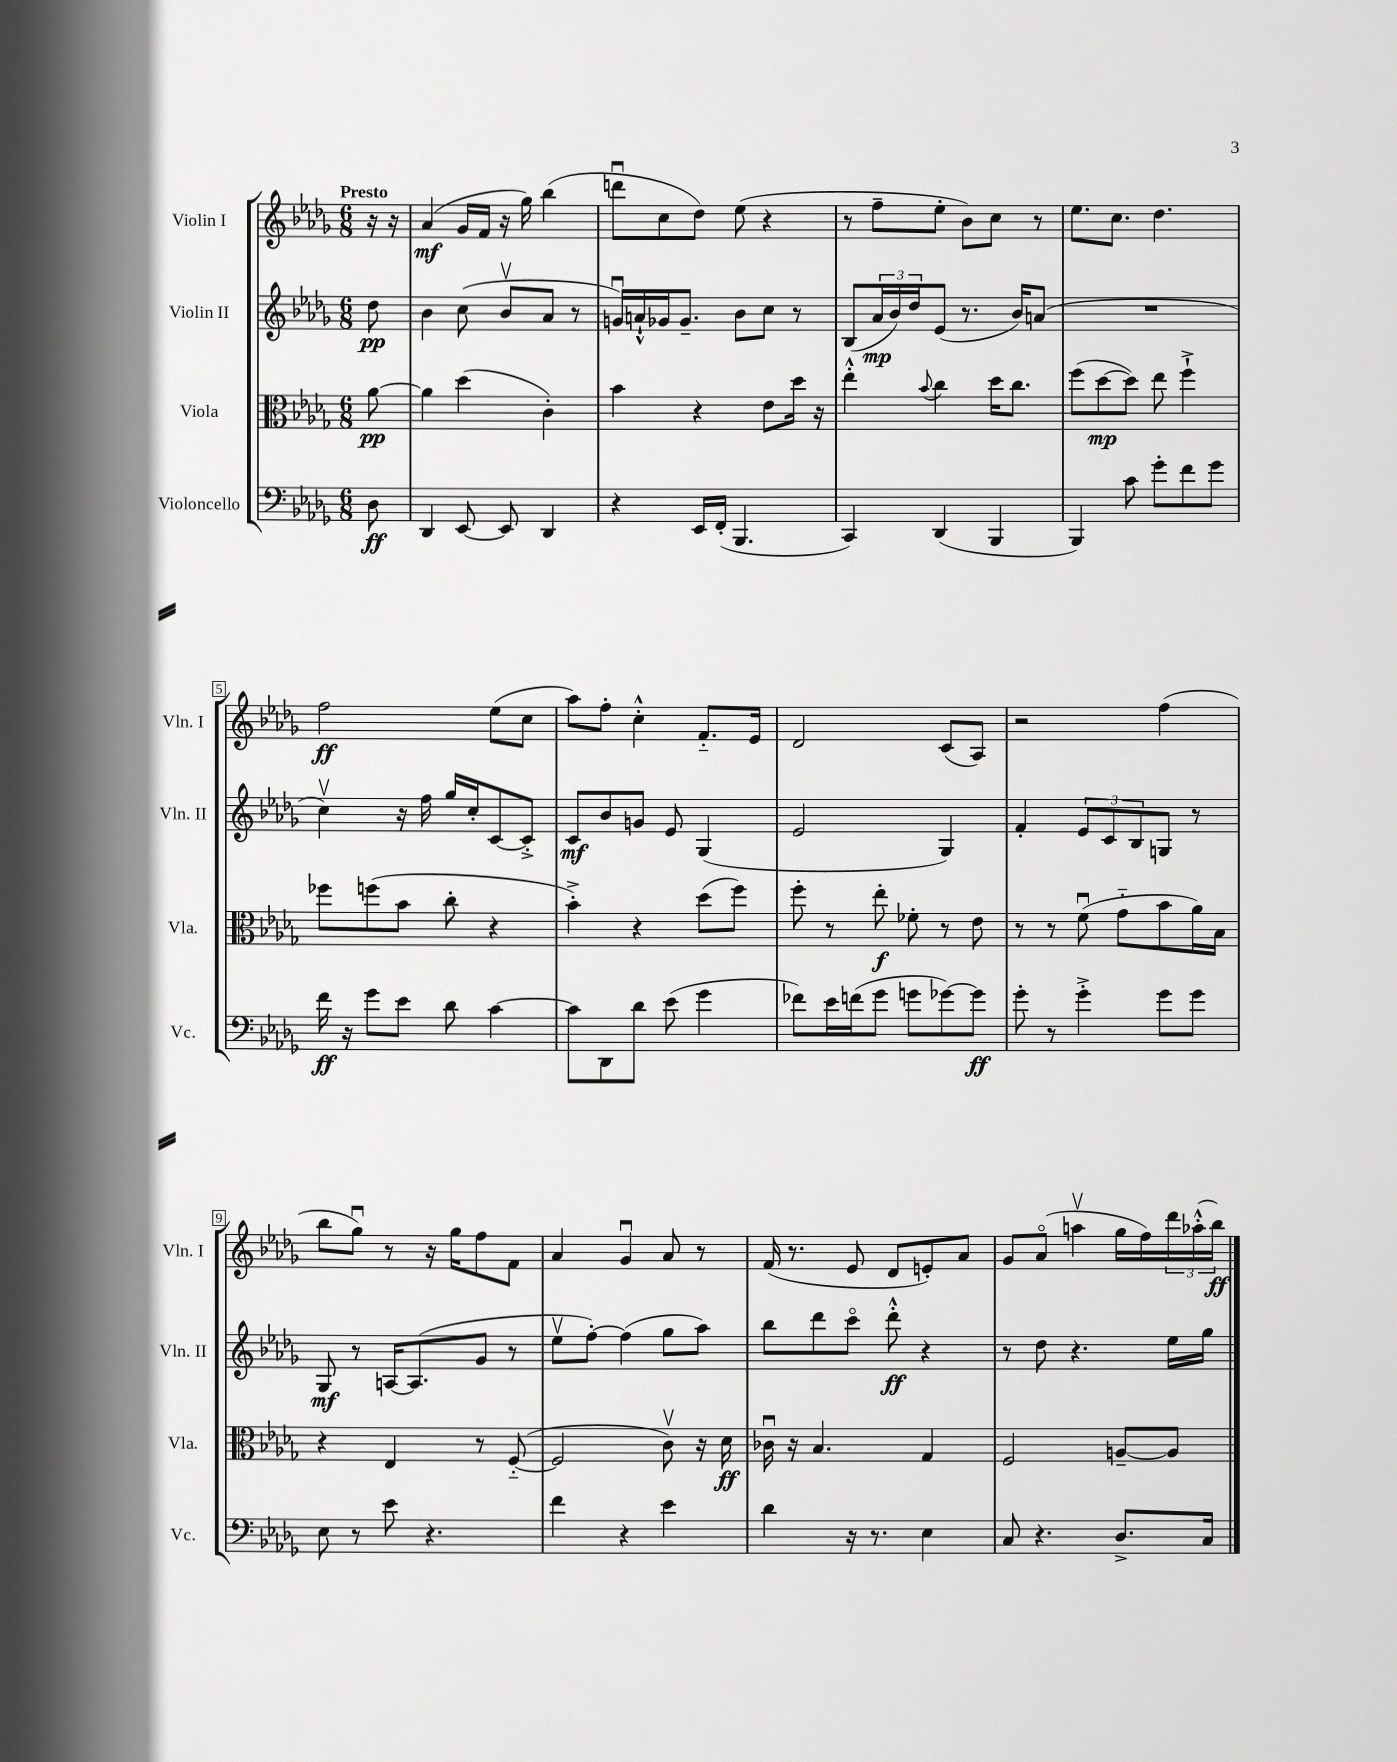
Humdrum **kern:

**kern	**kern	**kern	**kern
*staff4	*staff3	*staff2	*staff1
*clefF4	*clefC3	*clefG2	*clefG2
*k[b-e-a-d-g-]	*k[b-e-a-d-g-]	*k[b-e-a-d-g-]	*k[b-e-a-d-g-]
*M6/8	*M6/8	*M6/8	*M6/8
8D-\	[8a-\	8dd-\	16r
.	.	.	16r
=	=	=	=
4DD-/	4a-\]	4b-\	(4a-/
[8EE-/	(4dd-\	(8cc\	16g-/LL
.	.	.	16f/JJ
8EE-/]	.	8b-v/L	16r
.	.	.	16gg-\)
4DD-/	4c'\)	8a-/J	(4bb-\
.	.	8r	.
=	=	=	=
4r	4b-\	16gu/LL)	8dddu\L
.	.	16a`^^/	.
.	.	16g-/J	8cc\
.	.	8.g-~/J	.
16EE-/LL	4r	.	8dd-\J)
(16FF'/JJ	.	.	.
4.BBB-/	.	8b-\L	(8ee-\
.	8e-\L	8cc\J	4r
.	16dd-\Jk	8r	.
.	16r	.	.
=	=	=	=
4CC/)	4ee-'^^\	(8B-/L	8r
.	.	24a-/L	8ff~\L
.	.	24b-/)	.
.	.	24dd-/J	.
.	8qqb-/	.	.
(4DD-/	4cc\	(8e-/J	8ee-'\J
.	.	8.r	8b-\L)
4BBB-/	16dd-\LK	.	8cc\J
.	8.cc\J	16b-/LK)	.
.	.	(8a/J	8r
=	=	=	=
4BBB-/)	(8ff\L	2.r	8.ee-\L
.	[8dd-\	.	.
.	.	.	8.cc\J
8c\	8dd-\]J)	.	.
8g-'\L	8ee-\	.	4.dd-\
8f\	4ff`^\	.	.
8g-\J	.	.	.
=	=	=	=
16f\	8ff-\L	4ccv\)	2ff\
16r	.	.	.
8g-\L	(8ff\	.	.
8e-\J	8b-\J	16r	.
.	.	16ff\	.
8d-\	8cc'\	16gg-/LL	.
.	.	16cc'/J	.
[4c\	4r	[8c/	(8ee-\L
.	.	8c'^/]J	8cc\J
=	=	=	=
8c\]L	4b-'^\)	8c/L	8aa-\L)
8DD-\	.	8b-/	8ff'\J
8d-\J	4r	8g/J	4cc'^^\
(8e-\	.	8e-/	.
4g-\	(8dd-\L	(4G-/	8.f'~/L
.	8ff\J)	.	.
.	.	.	16e-/Jk
=	=	=	=
8f-\L)	8ff'\	2e-/	2d-/
16e-\L	8r	.	.
(16f\J	.	.	.
8g-\J	8ee-'\	.	.
8g\L	8f-'\	.	.
[8g-\)	8r	4G-/)	(8c/L
8g-\]J	8e-\	.	8A-/J)
=	=	=	=
8g-'\	8r	4f'/	2r
8r	8r	.	.
4g-'^\	(8fu\	12e-/L	.
.	.	12c/	.
.	8g-'~\L	.	.
.	.	12B-/	.
8g-\L	8b-\	8G/J	(4ff\
8g-\J	16a-\L)	8r	.
.	16B-\JJ	.	.
=	=	=	=
8E-\	4r	8G-/	8bb-\L
8r	.	8r	8gg-u\J)
8e-\	4E-/	[16A/LK	8r
.	.	(8.A/]	.
4.r	.	.	16r
.	.	.	16gg-\LK
.	8r	8g-/J	8ff\
.	([8F'~/	8r	8f\J
=	=	=	=
4f\	2F/]	8ee-v\L	4a-/
.	.	[8ff'\J)	.
4r	.	(4ff\]	4g-u/
4e-\	8cv\)	8gg-\L	8a-/
.	16r	8aa-\J)	8r
.	16d-\	.	.
=	=	=	=
4d-\	16c-u\	8bb-\L	(16f/
.	16r	.	8.r
.	4.B-/	8ddd-\	.
16r	.	8ccco\J	8e-/
8.r	.	.	.
.	.	8ddd-'^^\	8d-/L
4E-\	4G-/	4r	8e'/)
.	.	.	8a-/J
=	=	=	=
8C/	2F/	8r	8g-/L
4.r	.	8dd-\	(8a-o/J
.	.	4.r	4aav\
8.D-^/L	[8A~/L	.	16gg-\LL
.	.	.	16ff\)
.	8A/]J	16ee-\LL	24ddd-\
.	.	.	(24aa-'^^\
16C/Jk	.	16gg-\JJ	.
.	.	.	24bb-\JJ)
==	==	==	==
*-	*-	*-	*-
